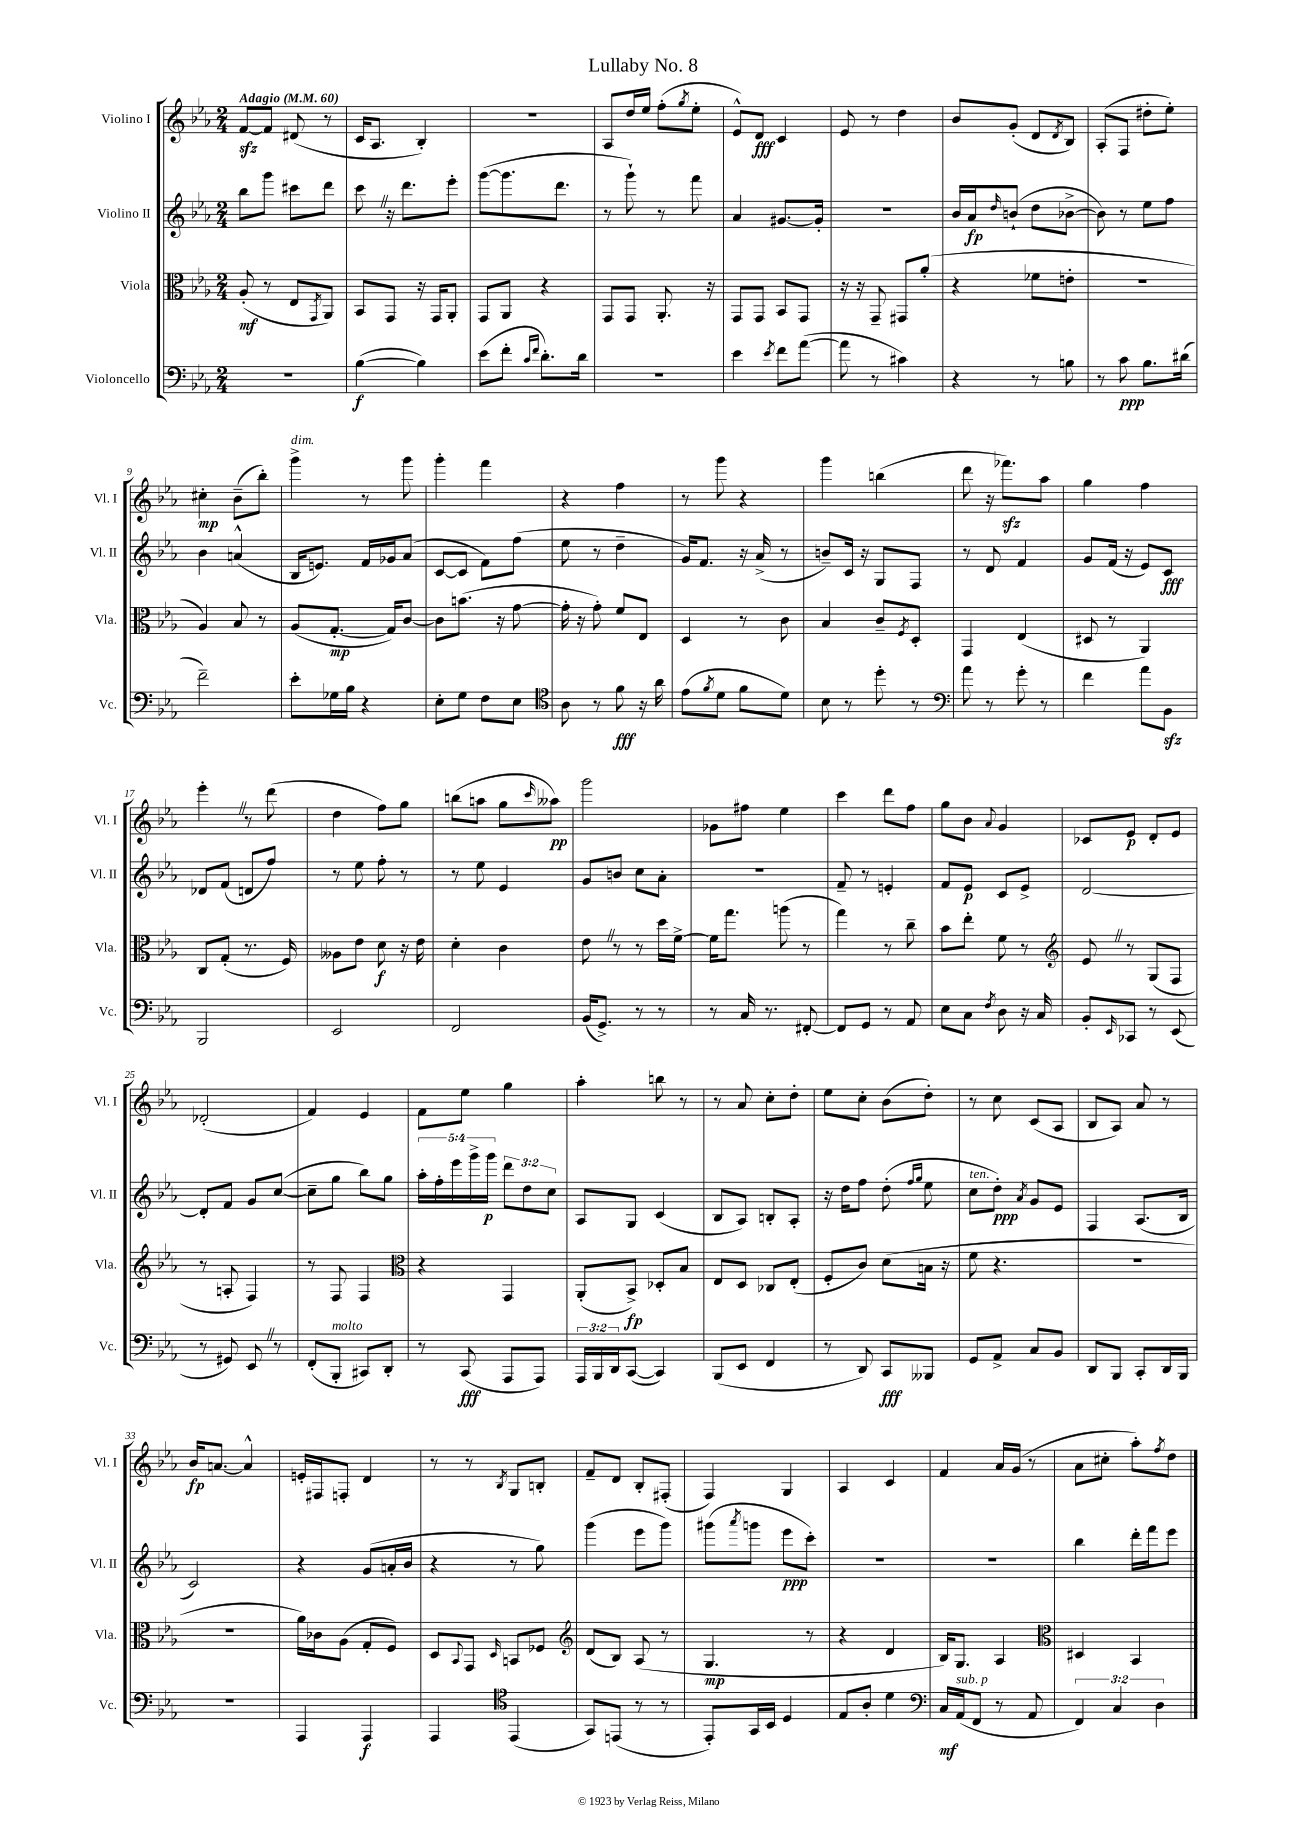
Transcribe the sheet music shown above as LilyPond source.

\header { title = "Lullaby No. 8" }
<<
\new StaffGroup <<
\new Staff = "s0" \with { instrumentName = "Violino I" shortInstrumentName = "Vl. I" } {
    \clef treble \key ees \major \numericTimeSignature \time 2/4 \tempo "Adagio" 4 = 60
    f'8~\sfz f'8 dis'8( r8 |
    c'16 aes8. bes4-.) |
    r2 |
    aes8 d''16 ees''16 f''8-.( \acciaccatura { g''8 } ees''8-. |
    ees'8-^) d'8\fff c'4 |
    ees'8 r8 d''4 |
    bes'8 g'8-.( d'8 \acciaccatura { d'8 } bes8) |
    aes8-.( f8 dis''8-. ees''8-.) |
    cis''4-.\mp bes'8--( bes''8-.) |
    g'''4->^\markup { \italic "dim." } r8 g'''8 |
    g'''4-. f'''4 |
    r4 f''4 |
    r8 g'''8 r4 |
    g'''4 b''4( |
    d'''8 r16 fes'''8.\sfz) aes''8 |
    g''4 f''4 |
    ees'''4-. \once \override BreathingSign.text = \markup { \musicglyph "scripts.caesura.straight" } \breathe r8 d'''8( |
    d''4 f''8) g''8 |
    b''8( a''8 g''8 \grace { c'''16 } aeses''8\pp) |
    g'''2 |
    ges'8 fis''8 ees''4 |
    c'''4 d'''8 f''8 |
    g''8 bes'8 \appoggiatura { aes'8 } g'4 |
    ces'8 ees'8\p d'8-. ees'8 |
    des'2-.( |
    f'4) ees'4 |
    f'8 ees''8 g''4 |
    aes''4-. b''8 r8 |
    r8 aes'8 c''8-. d''8-. |
    ees''8 c''8-. bes'8( d''8-.) |
    r8 c''8 c'8( aes8 |
    bes8 aes8) aes'8 r8 |
    bes'16\fp a'8.~ a'4-^ |
    e'16-. fis16 f8-. d'4 |
    r8 r8 \acciaccatura { bes8 } g8 b8-. |
    f'8-- d'8 bes8-. fis8-.( |
    f4) g4 |
    aes4 c'4 |
    f'4 aes'16 g'16( r8 |
    aes'8 cis''8-. aes''8-.) \acciaccatura { f''8 } d''8 \bar "|." |
}
\new Staff = "s1" \with { instrumentName = "Violino II" shortInstrumentName = "Vl. II" } {
    \clef treble \key ees \major \numericTimeSignature \time 2/4 \override Staff.TupletNumber.text = #tuplet-number::calc-fraction-text
    bes''8 g'''8 cis'''8 d'''8 |
    c'''8 \once \override BreathingSign.text = \markup { \musicglyph "scripts.caesura.straight" } \breathe r16 d'''8. ees'''8-. |
    g'''8~( g'''8. d'''8. |
    r8 g'''8-!) r8 f'''8 |
    aes'4 gis'8.~ gis'16-. |
    r2 |
    bes'16 aes'16\fp \grace { d''16 } b'8-!( d''8 bes'8~-> |
    bes'8) r8 ees''8 f''8 |
    bes'4 a'4-^( |
    bes16 e'8.) f'16 ges'16 aes'8( |
    c'8~ c'8 f'8) f''8( |
    ees''8 r8 d''4-- |
    g'16) f'8. r16 aes'16->( r8 |
    b'8--) c'16 r16 g8 f8 |
    r8 d'8 f'4 |
    g'8 f'16( r16 ees'8) c'8\fff |
    des'8 f'8( d'8 f''8) |
    r8 ees''8 f''8-. r8 |
    r8 ees''8 ees'4 |
    g'8 b'8 c''8 aes'8-. |
    r2 |
    f'8-- r8 e'4-. |
    f'8 ees'8\p c'8 ees'8-> |
    d'2~ |
    d'8-. f'8 g'8 c''8~( |
    c''8-- g''8 bes''8) g''8 |
    \tuplet 5/4 { aes''16-. f''16-. ees'''16 g'''16-> g'''16\p } \tuplet 3/2 { d'''8 d''8 c''8 } |
    aes8 g8 c'4( |
    bes8 aes8) b8-. aes8-. |
    r16 d''16 f''8 d''8-.( \grace { f''16 g''16 } ees''8 |
    c''8^\markup { \italic "ten." } d''8-.\ppp) \acciaccatura { aes'8 } g'8 ees'8 |
    f4 aes8.( bes16 |
    c'2) |
    r4 g'8( a'16-. bes'16 |
    r4 r8 g''8) |
    g'''4( ees'''8 g'''8) |
    gis'''8( \acciaccatura { aes'''8 } g'''8 ees'''8\ppp c'''8-.) |
    R2 |
    r2 |
    bes''4 d'''16-. f'''16 ees'''8 \bar "|." |
}
\new Staff = "s2" \with { instrumentName = "Viola" shortInstrumentName = "Vla." } {
    \clef alto \key ees \major \numericTimeSignature \time 2/4
    aes8-.\mf( r8 ees8 \acciaccatura { g,8 } aes,8) |
    bes,8 g,8 r16 g,16 aes,8-. |
    g,8 aes,8 r4 |
    g,8 g,8 aes,8.-. r16 |
    g,8 g,8 bes,8 g,8 |
    r16 r16 g,8-- gis,8 aes'8-.( |
    r4 fes'8 e'8-. |
    r2 |
    aes4) bes8 r8 |
    aes8( g8.~-.\mp g16) c'8~ |
    c'8 b'8.( r16 g'8~ |
    g'16-. r16 g'8-.) f'8 ees8 |
    d4 r8 c'8 |
    bes4 c'8-- \acciaccatura { f8 } d8-. |
    g,4 ees4( |
    dis8 r8 aes,4) |
    c8 g8-.( r8. f16) |
    aeses8 ees'8 d'8\f r16 ees'16 |
    d'4-. c'4 |
    ees'8 \once \override BreathingSign.text = \markup { \musicglyph "scripts.caesura.straight" } \breathe r8 r8 d''16 f'16~-> |
    f'16 g''8. a''8( r8 |
    g''4) r8 c''8-- |
    bes'8 ees''8-. f'8 r8 |
    \clef treble ees'8 \once \override BreathingSign.text = \markup { \musicglyph "scripts.caesura.straight" } \breathe r8 g8( f8 |
    r8 a8-. f4) |
    r8 f8 f4 |
    \clef alto r4 g,4 |
    aes,8-.( bes,8->\fp) des8-. bes8 |
    ees8 d8 ces8 ees8-.( |
    f8-. c'8) d'8( b16 r16 |
    f'8 r4. |
    R2 |
    R2 |
    aes'16) ces'16 aes8( g8-. f8) |
    d8 \appoggiatura { bes,8 } g,8 \grace { d16 } b,8 fes8 |
    \clef treble d'8( bes8) aes8( r8 |
    g4.\mp r8 |
    r4 d'4 |
    bes16) g8. aes4 |
    \clef alto dis4 bes,4 \bar "|." |
}
\new Staff = "s3" \with { instrumentName = "Violoncello" shortInstrumentName = "Vc." } {
    \clef bass \key ees \major \numericTimeSignature \time 2/4 \override Staff.TupletNumber.text = #tuplet-number::calc-fraction-text
    R2 |
    bes4~\f( bes4) |
    ees'8( f'8-. \grace { c'16 f'16 } d'8.-.) d'16 |
    r2 |
    ees'4 \acciaccatura { ees'8 } f'8 aes'8~( |
    aes'8 r8 cis'4) |
    r4 r8 b8 |
    r8 c'8\ppp bes8. dis'16( |
    f'2--) |
    ees'8-. ges16 bes16 r4 |
    ees8-. g8 f8 ees8 |
    \clef tenor aes8 r8 f'8\fff r16 aes'16 |
    ees'8( \acciaccatura { f'8 } d'8 f'8 d'8) |
    bes8 r8 d''8-. r8 |
    \clef bass aes'8 r8 g'8-. r8 |
    f'4 aes'8 bes,8\sfz |
    bes,,2 |
    ees,2 |
    f,2 |
    bes,16( g,8.->) r8 r8 |
    r8 c16 r8. fis,8~-. |
    fis,8 g,8 r8 aes,8 |
    ees8 c8 \acciaccatura { f8 } d8 r16 c16 |
    bes,8-. \grace { ees,16 } ces,8 r8 ees,8( |
    r8 gis,8) ees,8 \once \override BreathingSign.text = \markup { \musicglyph "scripts.caesura.straight" } \breathe r8 |
    f,8-.( bes,,8-.^\markup { \italic "molto" } cis,8) d,8-. |
    r8 c,8\fff( aes,,8 aes,,8) |
    \tuplet 3/2 { aes,,16 bes,,16 d,16 } c,8~( c,4) |
    bes,,8( ees,8 f,4 |
    r8 d,8) c,8\fff beses,,8 |
    g,8 aes,8-> c8 bes,8 |
    d,8 bes,,8 c,8-. d,16 bes,,16 |
    r2 |
    aes,,4 aes,,4\f |
    aes,,4 \clef tenor ees,4( |
    g,8) e,8( r8 r8 |
    ees,8-.) g,16 bes,16 d4 |
    ees8 aes8-. d'4 |
    \clef bass c16\mf aes,16^\markup { \italic "sub. p" }( f,8 r8 aes,8 |
    \tuplet 3/2 { f,4) c4 d4 } \bar "|." |
}
>>
>>
